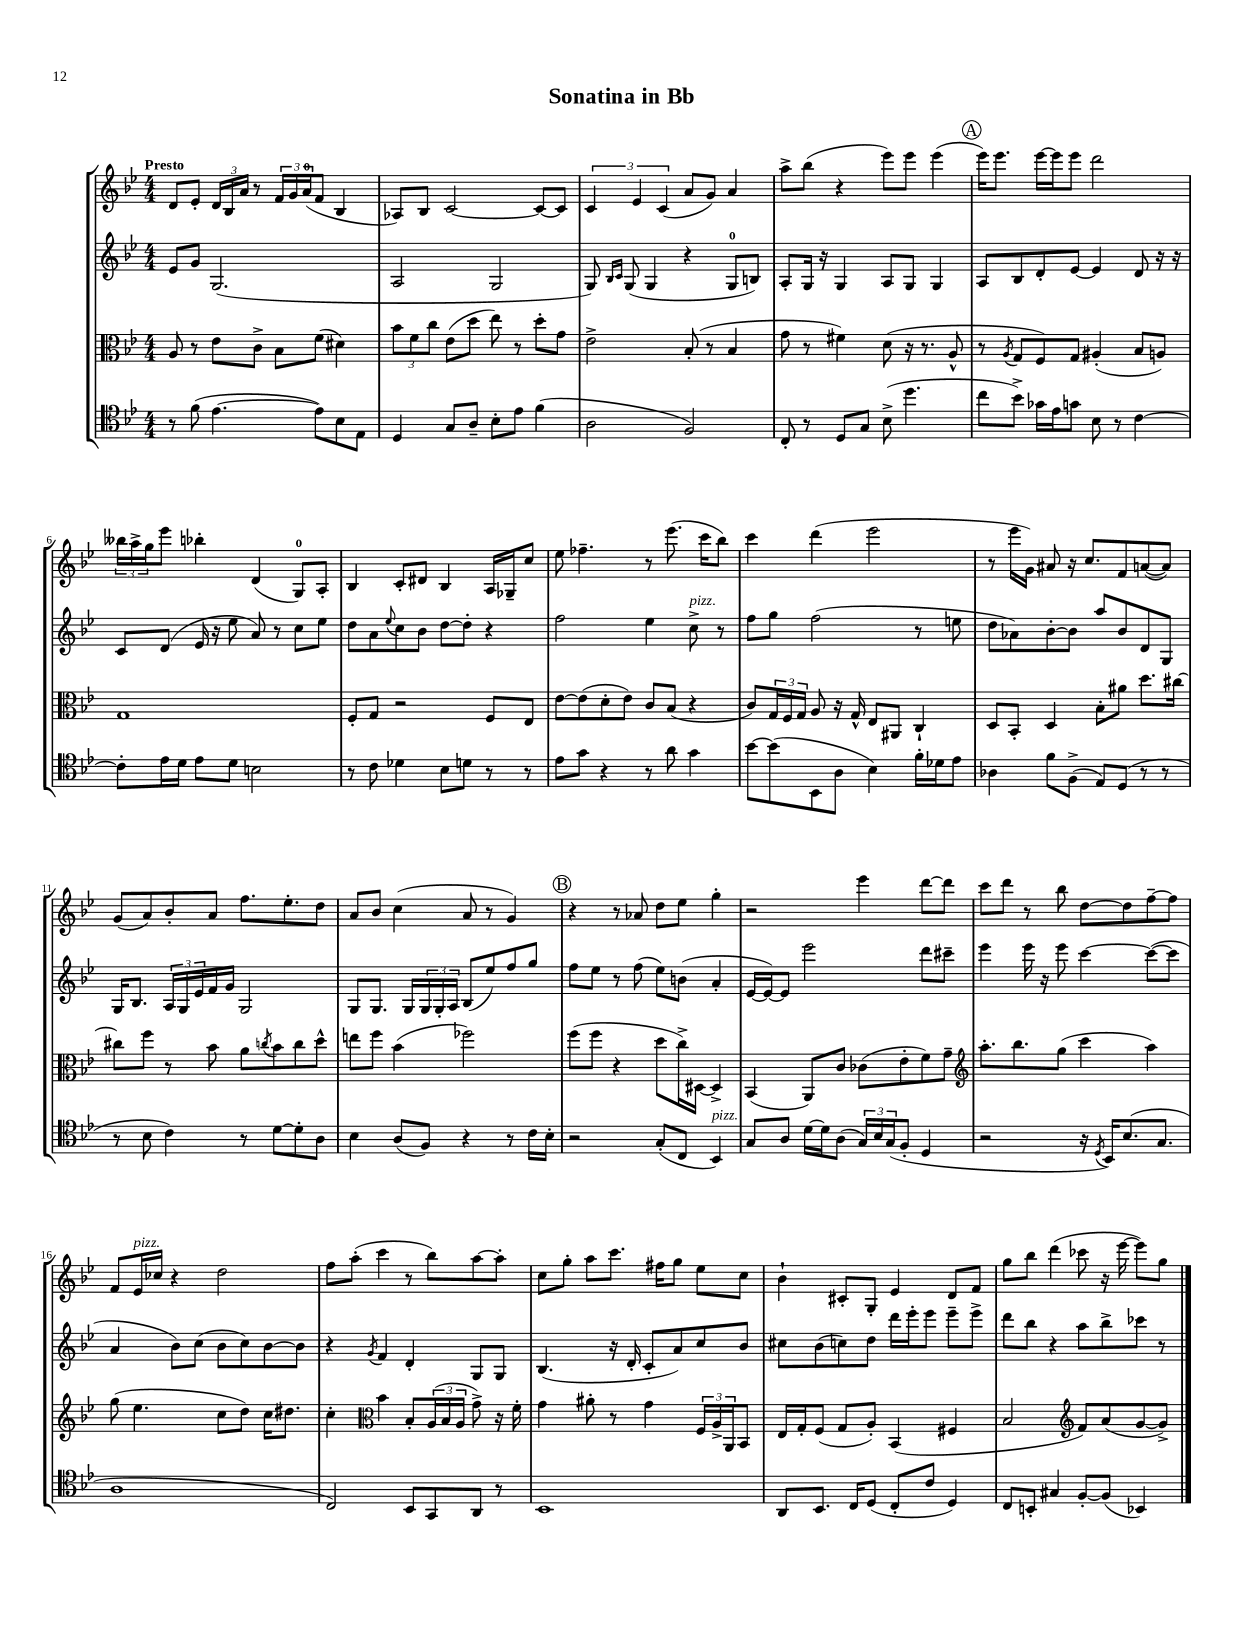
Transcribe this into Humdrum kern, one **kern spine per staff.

**kern	**kern	**kern	**kern
*staff4	*staff3	*staff2	*staff1
*clefC4	*clefC3	*clefG2	*clefG2
*k[b-e-]	*k[b-e-]	*k[b-e-]	*k[b-e-]
*M4/4	*M4/4	*M4/4	*M4/4
8r	8A	8e-	8d
(8f	8r	8g	8e-'
[4.e-	8e-	(2.G	24d
.	.	.	24B-
.	.	.	24a
.	8c^	.	8r
.	8B-	.	24f
.	.	.	24g
.	.	.	(24a
8e-])	(8f	.	8f
8B-	4d#)	.	4B-
8E-	.	.	.
=	=	=	=
4D	12b-	2A	8A-)
.	12f	.	.
.	.	.	8B-
.	12cc	.	.
8G	(8e-	.	[2c
8A~	8dd	.	.
8B-'	8ee-)	2G	.
8e-	8r	.	.
(4f	8dd'	.	8c_
.	8g	.	8c]
=	=	=	=
2A	2e-^	8G)	6c
.	.	16qqB-	.
.	.	16qqc	.
.	.	(8G	.
.	.	.	6e-
.	.	4G	.
.	.	.	(6c
2F)	(8B-'	4r	8a
.	8r	.	8g)
.	4B-	8G	4a
.	.	8B)	.
=	=	=	=
8C'	8g	8A'	8aa^
8r	8r	16G	(8bb-
.	.	16r	.
8D	4f#)	4G	4r
8G	.	.	.
(8B-^	(8d	8A	8eee-)
4.dd	16r	8G	8eee-
.	8.r	.	.
.	.	4G	(4eee-
.	8A^^	.	.
=	=	=	=
8cc	8r	8A	16eee-)
.	.	.	8.eee-
.	8qA	.	.
8b-^)	8G	8B-	.
16g-	8F)	8d'	[16eee-
16e-	.	.	16eee-]
8g	8G	[8e-	8eee-
8B-	(4A#'	4e-]	2ddd
8r	.	.	.
[4c	8B-	8d	.
.	8A)	16r	.
.	.	16r	.
=	=	=	=
8c']	1G	8c	24bb--
.	.	.	24aa^
.	.	.	24gg
16e-	.	(8d	8eee-
16d	.	.	.
8e-	.	16e-	4bb-'
.	.	16r	.
8d	.	8ee-	.
2B	.	8a)	(4d
.	.	8r	.
.	.	8cc	8G)
.	.	8ee-	8A'
=	=	=	=
8r	8F'	8dd	4B-
8c	8G	8a	.
.	.	8qqee-	.
4d-	2r	8cc	8c'
.	.	8b-	8d#
8B-	.	[8dd	4B-
8d	.	8dd']	.
8r	8F	4r	16A
.	.	.	16G-~
8r	8E-	.	8cc
=	=	=	=
8e-	[8e-	2ff	8ee-
8g	(8e-]	.	4.ff-~
4r	8d'	.	.
.	8e-)	.	.
8r	8c	4ee-	8r
8a	(8B-	.	(8.eee-
4g	4r	8cc^	.
.	.	.	16ccc
.	.	8r	8bb-)
=	=	=	=
[8b-	8c)	8ff	4ccc
(8b-]	24G	8gg	.
.	24F	.	.
.	24G	.	.
8BB-	8A	(2ff	(4ddd
8A	16r	.	.
.	16G^^	.	.
4B-)	8E-	.	2eee-
.	8AA#	.	.
16f'	4C`	8r	.
16d-	.	.	.
8e-	.	8ee	.
=	=	=	=
4A-	8D	8dd	8r
.	8BB-'	8a-)	16eee-
.	.	.	16g)
8f	4D	[8b-'	8a#
(8F^	.	8b-]	16r
.	.	.	8.cc
8E-)	8B-'	8aa	.
(8D	8a#	8b-	8f
8r	8.dd	8d	([8a
8r	.	8G	8a])
.	[16cc#	.	.
=	=	=	=
8r	8cc#]	16G	(8g
.	.	8.B-	.
8B-	8ff	.	8a)
4c)	8r	24A	8b-'
.	.	24G	.
.	.	24e-	.
.	8b-	16f	8a
.	.	16g	.
8r	8a	2G	8.ff
.	8qcc	.	.
[8d	8b-	.	.
.	.	.	8.ee-'
8d']	8cc	.	.
8A	8dd^^	.	8dd
=	=	=	=
4B-	8ee	8G	8a
.	8ff	8.G	8b-
(8A	(4b-	.	(4cc
.	.	16G	.
8F)	.	24G	.
.	.	24G'	.
.	.	24A	.
4r	2ff-)	(8B-	8a
.	.	8ee-)	8r
8r	.	8ff	4g)
16c	.	8gg	.
16B-'	.	.	.
=	=	=	=
2r	(8ff	8ff	4r
.	8ff	8ee-	.
.	4r	8r	8r
.	.	(8ff	8a-
(8G'	8dd	8ee-)	8dd
8C	16cc^)	(8b	8ee-
.	[16D#	.	.
4BB-)	4D#^]	4a'	4gg'
=	=	=	=
8G	(4BB-	[16e-	2r
.	.	16e-_)	.
8A	.	8e-]	.
[16d	8AA)	2eee-	.
16d]	.	.	.
(8A	8c	.	.
24G)	(8c-	.	4eee-
24B-	.	.	.
(24G	.	.	.
8F'	8e-'	.	.
4D	8f)	8ddd	[8ddd
.	8g~	8ccc#~	8ddd]
=	=	=	=
*	*clefG2	*	*
2r	8.aa'	4eee-	8ccc
.	.	.	8ddd
.	8.bb-	.	.
.	.	16eee-	8r
.	.	16r	.
.	(8gg	8eee-	8bb-
16r	4ccc	[4ccc	[8dd
8qD	.	.	.
16BB-)	.	.	.
(8.B-	.	.	8dd]
.	4aa)	(8ccc_	[8ff~
8.G	.	.	.
.	.	8ccc]	8ff]
=	=	=	=
1A	(8gg	4a	8f
.	4.ee-	.	16e-
.	.	.	16cc-
.	.	8b-)	4r
.	.	(8cc	.
.	8cc	8b-	2dd
.	8dd)	8cc)	.
.	16cc	[8b-	.
.	8.dd#	.	.
.	.	8b-]	.
=	=	=	=
2C)	4cc'	4r	8ff
.	.	.	(8aa'
*	*clefC3	*	*
.	.	8qg	.
.	4b-	4f	4ccc
8BB-	8B-'	4d'	8r
8GG	(24A	.	8bb-)
.	24B-	.	.
.	24A	.	.
8AA	8g^)	8G	[8aa
8r	16r	8G	8aa']
.	16f'	.	.
=	=	=	=
1BB-	4g	(4.B-	8cc
.	.	.	8gg'
.	8a#'	.	8aa
.	8r	16r	8.ccc
.	.	16d'	.
.	4g	8c'	.
.	.	.	16ff#
.	.	8a)	8gg
.	24F	8cc	8ee-
.	24A^	.	.
.	24AA	.	.
.	8BB-	8b-	8cc
=	=	=	=
8AA	16E-	8cc#	4b-`
.	16G'	.	.
8.BB-	(8F	(8b-	.
.	8G	8cc)	8c#'
16C	.	.	.
(8D	8A')	8dd	8G'
8C'	(4BB-	16ddd	4e-
.	.	16eee-'	.
8c	.	8eee-	.
4D)	4F#	8eee-~	8d
.	.	8eee-^	8f
=	=	=	=
8C	2B-	8ddd	8gg
8BB'	.	8bb-	8bb-
4G#	.	4r	(4ddd
*	*clefG2	*	*
[8F'	8f)	8aa	8ccc-
(8F]	(8a	8bb-^	16r
.	.	.	[16eee-
4BB-)	[8g	8ccc-	8eee-])
.	8g^])	8r	8gg
==	==	==	==
*-	*-	*-	*-
